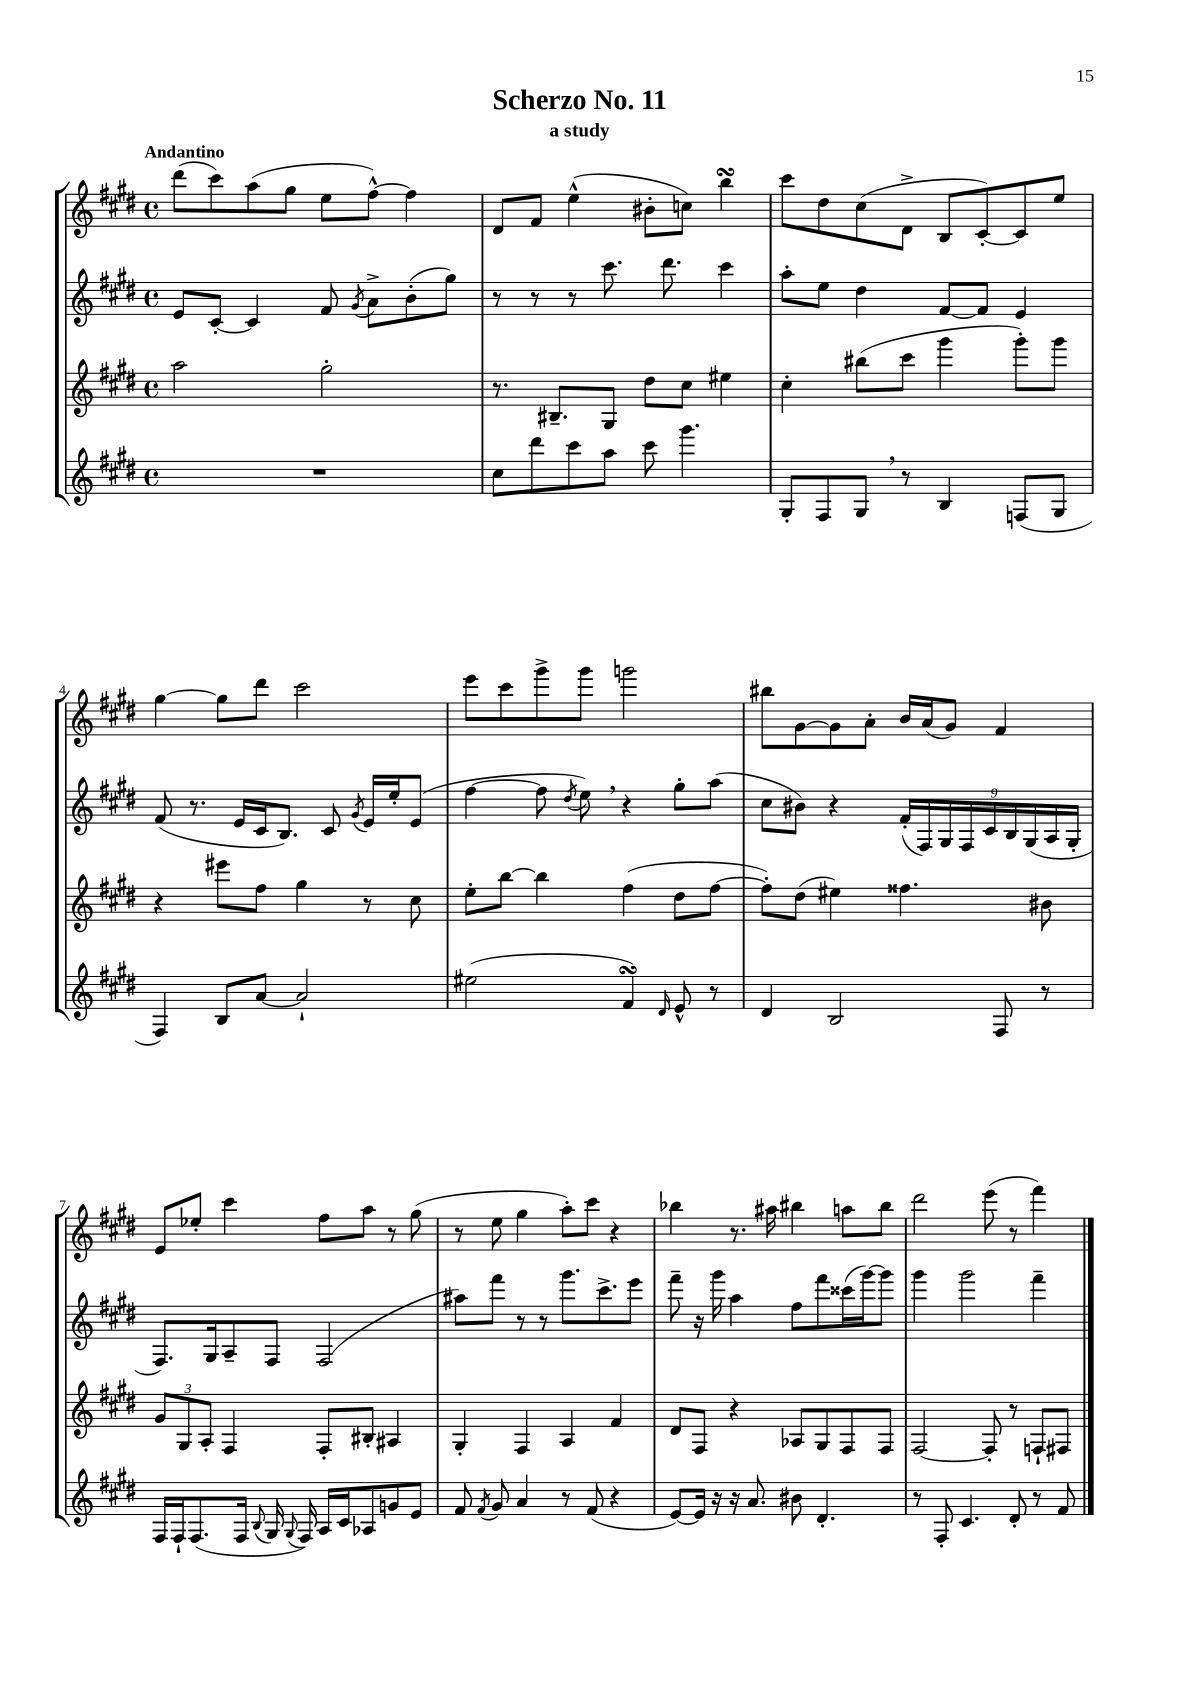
\header { title = "Scherzo No. 11" subtitle = "a study" }
<<
\new StaffGroup <<
\new Staff = "s0" {
    \clef treble \key e \major \defaultTimeSignature \time 4/4 \tempo "Andantino"
    \autoBeamOff dis'''8[( cis'''8) a''8( gis''8] e''8[ fis''8]~-^) fis''4 |
    dis'8[ fis'8] e''4-^( bis'8[-. c''8]) b''4\turn |
    cis'''8[ dis''8 cis''8( dis'8]-> b8[ cis'8~-.) cis'8 e''8] |
    gis''4~ gis''8[ dis'''8] cis'''2 |
    e'''8[ cis'''8 gis'''8-> gis'''8] g'''2 |
    bis''8[ gis'8~ gis'8 a'8]-. b'16[ a'16( gis'8]) fis'4 |
    e'8[ ees''8]-. cis'''4 fis''8[ a''8] r8 gis''8( |
    r8 e''8 gis''4 a''8[-.) cis'''8] r4 |
    bes''4 r8. ais''16 bis''4 a''8[ bis''8] |
    dis'''2 e'''8( r8 fis'''4) \bar "|." |
}
\new Staff = "s1" {
    \clef treble \key e \major \defaultTimeSignature \time 4/4
    \autoBeamOff e'8[ cis'8]~-. cis'4 fis'8 \acciaccatura { gis'8 } a'8[-> b'8-.( gis''8]) |
    r8 r8 r8 cis'''8. dis'''8. cis'''4 |
    a''8[-. e''8] dis''4 fis'8[~ fis'8] e'4 |
    fis'8( r8. e'16[ cis'16 b8.]) cis'8 \acciaccatura { gis'8 } e'16[ e''16-. e'8]( |
    fis''4~ fis''8 \acciaccatura { dis''8 } e''8) \breathe r4 gis''8[-. a''8]( |
    cis''8[ bis'8]) r4 \tuplet 9/8 { fis'16[-.( fis16) gis16 fis16 cis'16 b16 gis16( a16 gis16]-. } |
    fis8.[) gis16 a8-- fis8] fis2( |
    ais''8[) fis'''8] r8 r8 gis'''8.[ cis'''8.-> e'''8] |
    fis'''8-- r16 gis'''16 a''4 fis''8[ fis'''8 cisis'''16( gis'''16~) gis'''8] |
    gis'''4 gis'''2 fis'''4-- \bar "|." |
}
\new Staff = "s2" {
    \clef treble \key e \major \defaultTimeSignature \time 4/4
    \autoBeamOff a''2 gis''2-. |
    r8. bis8.[-- gis8] dis''8[ cis''8] eis''4 |
    cis''4-. bis''8[( cis'''8] gis'''4 gis'''8[-.) gis'''8] |
    r4 eis'''8[ fis''8] gis''4 r8 cis''8 |
    e''8[-. b''8]~ b''4 fis''4( dis''8[ fis''8]~ |
    fis''8[-.) dis''8]( eis''4) fisis''4. bis'8 |
    \tuplet 3/2 { gis'8[ gis8 a8]-. } fis4 fis8[-. bis8]-. ais4 |
    gis4-. fis4 a4 fis'4 |
    dis'8[ fis8] r4 aes8[ gis8 fis8 fis8] |
    fis2~ fis8-. r8 f8[-! fis8] \bar "|." |
}
\new Staff = "s3" {
    \clef treble \key e \major \defaultTimeSignature \time 4/4
    \autoBeamOff R1 |
    cis''8[ dis'''8 cis'''8 a''8] cis'''8 gis'''4. |
    gis8[-. fis8 gis8] \breathe r8 b4 f8[( gis8] |
    fis4) b8[ a'8]~ a'2-! |
    eis''2( fis'4\turn) \grace { dis'16 } e'8-^ r8 |
    dis'4 b2 fis8 r8 |
    fis16[ fis16-! fis8.( fis16] \appoggiatura { b8 } gis16 \appoggiatura { gis8 } fis16) a16[ cis'16 aes8 g'8 e'8] |
    fis'8 \acciaccatura { fis'8 } gis'8 a'4 r8 fis'8( r4 |
    e'8[~) e'16] r16 r16 a'8. bis'8 dis'4.-. |
    r8 fis8-. cis'4. dis'8-. r8 fis'8 \bar "|." |
}
>>
>>
